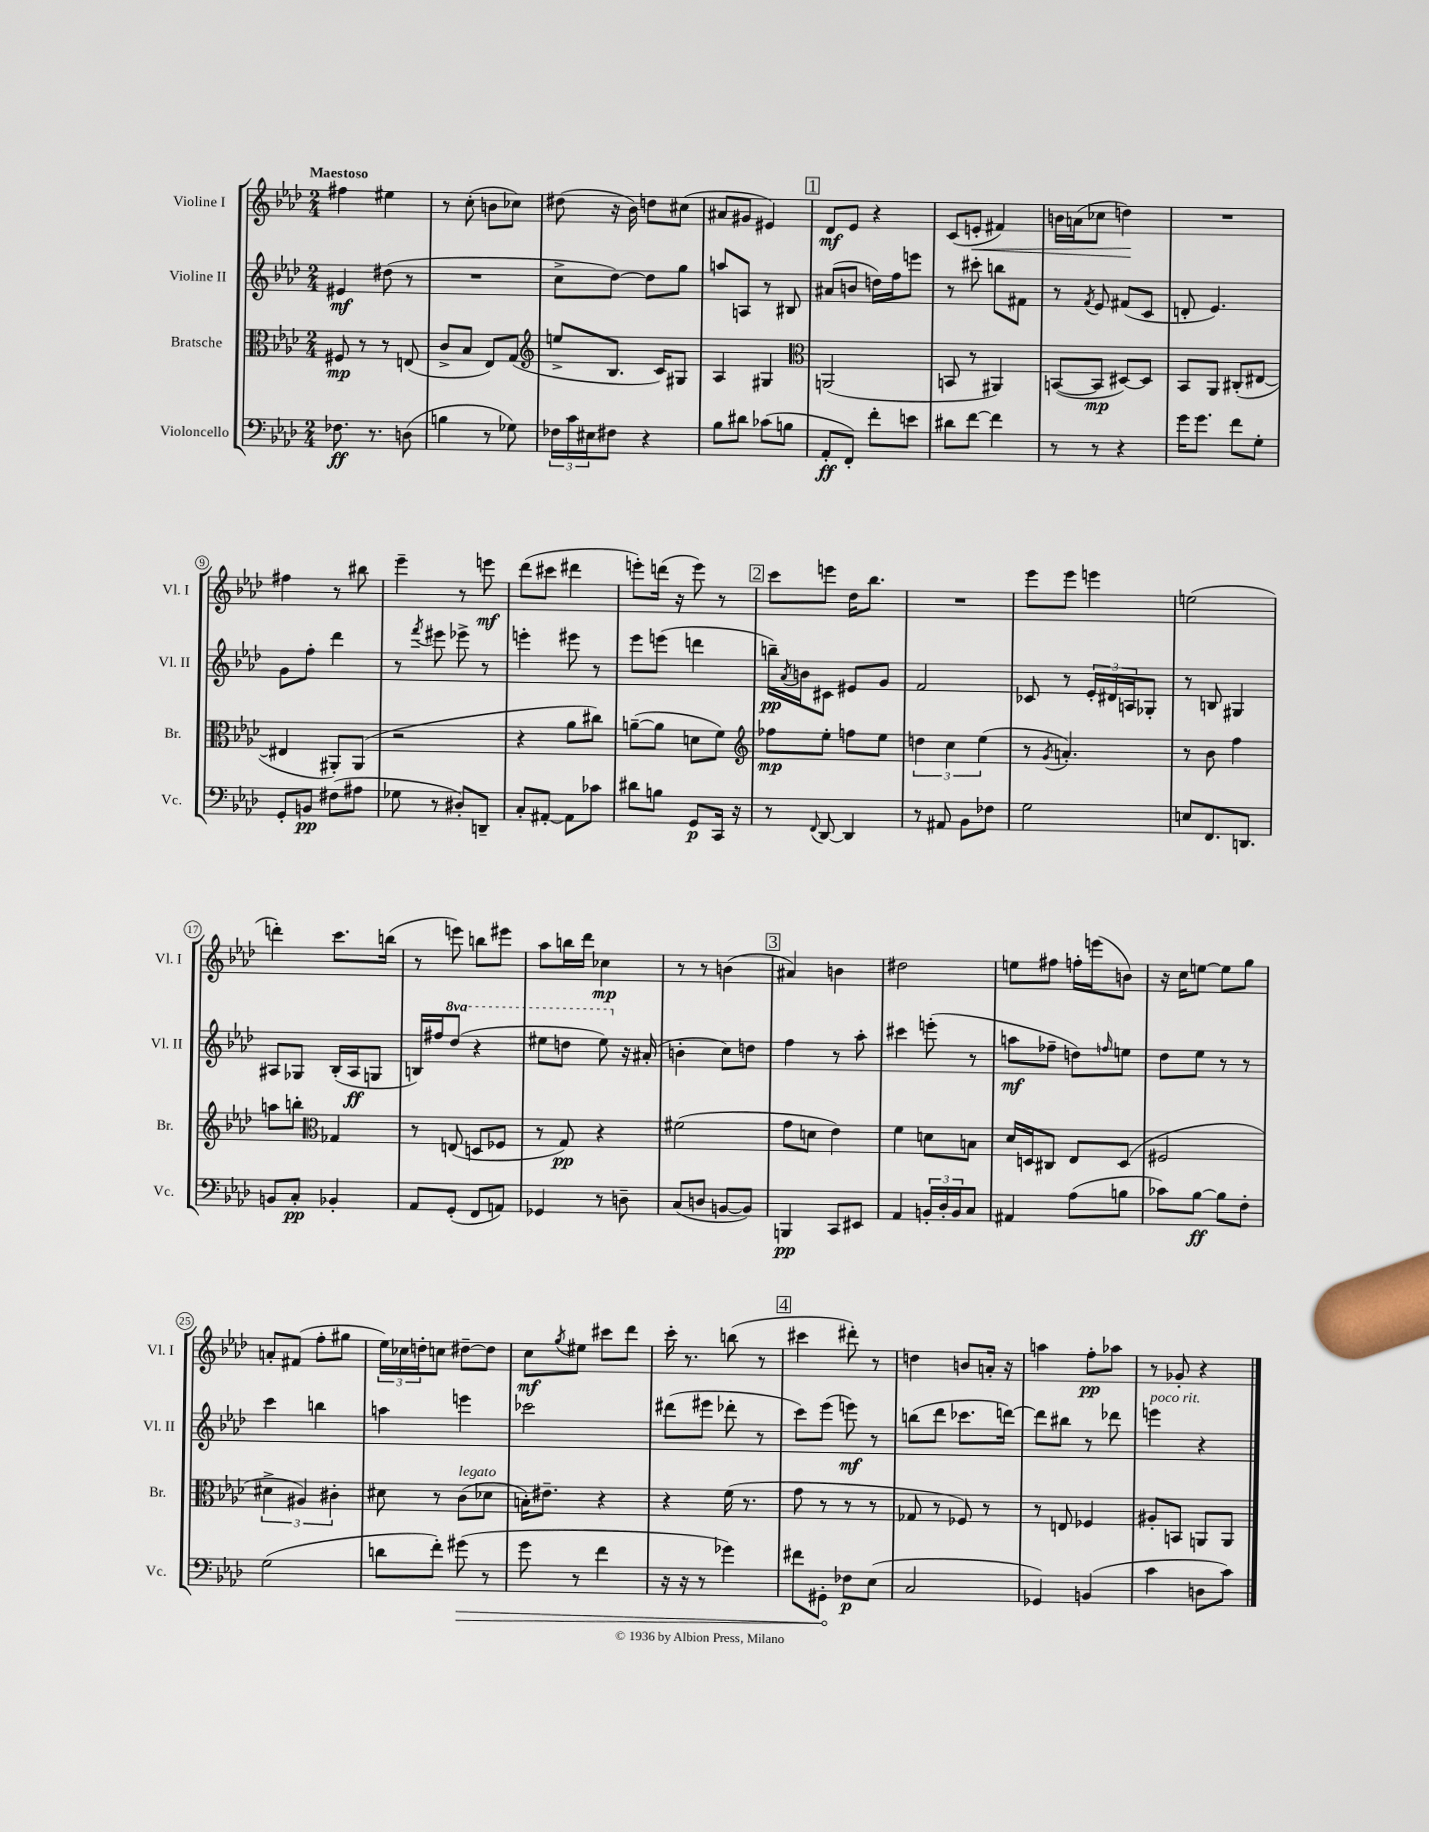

**kern	**kern	**kern	**kern
*staff4	*staff3	*staff2	*staff1
*clefF4	*clefC3	*clefG2	*clefG2
*k[b-e-a-d-]	*k[b-e-a-d-]	*k[b-e-a-d-]	*k[b-e-a-d-]
*M2/4	*M2/4	*M2/4	*M2/4
8.F-	8F#	4e#	4ff#
.	8r	.	.
8.r	.	.	.
.	8r	(8dd#	4ee#
(8D	(8E	8r	.
=	=	=	=
4B	8c^	2r	8r
.	8B-	.	(8cc'
8r	8E-)	.	8b
8G-)	(8G	.	8cc-)
=	=	=	=
*	*clefG2	*	*
24F-	8ee^	8cc^	(8dd#
24c	.	.	.
24E#	.	.	.
8F#	8.B-	[8dd-)	16r
.	.	.	16b-)
4r	.	8dd-]	8dd
.	16c)	.	.
.	8G#	8gg	(8cc#
=	=	=	=
8B-	4A-	8aa	8a#
8d#	.	8A	8g#
(8c-	4G#	8r	4e#)
8B	.	8B#	.
=	=	=	=
*	*clefC3	*	*
8AA-'	(2AA	(8a#	8d-
8FF')	.	8b	8e-
8f'	.	16dd)	4r
.	.	16ff	.
8e	.	8eee	.
=	=	=	=
8d#	8BB	8r	(8c
[8f	8r	8ccc#'	8e'
4f]	4AA#)	8bb	4f#)
.	.	8f#	.
=	=	=	=
8r	([8BB	8r	16b
.	.	.	(16a
.	.	8qf	.
8r	8BB]	8e-	8cc-
4r	[8D#)	(8f#	4dd)
.	8D#]	8c	.
=	=	=	=
16g	8BB-	8d'	2r
8.g	.	.	.
.	8AA-	4.e-)	.
8f	(8C#'	.	.
8G'	[8E#	.	.
=	=	=	=
8GG'	4E#]	8g	4ff#
8BB	.	8ff'	.
(8F#	8AA#')	4ddd-	8r
8A#	(8AA#	.	8bb#
=	=	=	=
8G-	2r	8r	4eee-~
.	.	8qfff	.
8r	.	8eee#	.
8D#')	.	8eee-^	8r
8DD~	.	8r	8eee
=	=	=	=
8C'	4r	4eee'	(8ddd-
[8AA#'	.	.	8ccc#
8AA#]	8a-	8eee#	4ddd#
8c-	8cc#)	8r	.
=	=	=	=
8d#	([8a~	8eee-	8eee')
8B	8a]	(8eee	(16ddd
.	.	.	16r
8GG	8d	4ddd	8eee)
16CC	8f)	.	8r
16r	.	.	.
=	=	=	=
*	*clefG2	*	*
8r	8ff-	16bb~)	8ccc
.	.	8qa-	.
.	.	16b	.
8qqFF	.	.	.
[8DD-	8ee-'	8c#	8eee
4DD-]	8ff	8e#	16dd-
.	.	.	8.bb-
.	8ee-	8g	.
=	=	=	=
8r	6dd	2f	2r
8AA#	.	.	.
.	6cc	.	.
8BB-	.	.	.
.	(6ee-	.	.
8F-	.	.	.
=	=	=	=
2G	8r	8c-	8eee-
.	8qg	.	.
.	4.a')	8r	8eee-
.	.	24e-'	4eee
.	.	24d#	.
.	.	24A	.
.	.	8G-'	.
=	=	=	=
8E	8r	8r	(2ee
8.FF	8b-	8B	.
.	4ff	4G#	.
8.DD	.	.	.
=	=	=	=
8BB	8aa	8A#	4ddd')
8C'	8bb'	8G-	.
*	*clefC3	*	*
4BB-'	4G-	(16B-'	8.ccc
.	.	16A#	.
.	.	8G	.
.	.	.	(16bb
=	=	=	=
8AA-	8r	16B)	8r
.	.	16ff#	.
(8GG'	(8E	(8ddd-	8eee)
8FF	8D	4r	8bb
8AA)	8F-	.	8eee#
=	=	=	=
4GG-	8r	8eee#	8aa-
.	8G)	8ddd	16bb
.	.	.	16ddd-
8r	4r	8eee#)	4cc-
8D~	.	16r	.
.	.	(16a#'	.
=	=	=	=
(8C	(2f#	4b'	8r
8D	.	.	8r
[8BB	.	8cc)	(4b
8BB])	.	8dd	.
=	=	=	=
4BBB	8g	4ff	4a#)
.	8d	.	.
8CC	4e-)	8r	4b
8EE#	.	8aa-'	.
=	=	=	=
4AA-	4f	4ccc#	2dd#
24BB'	8d	(8eee'	.
24D-'	.	.	.
24BB	.	.	.
8C	8B	8r	.
=	=	=	=
4AA#	16d-	8aa	8ee
.	16D	.	.
.	8C#	8ff-~	8ff#
(8A-	8E-	8dd)	16ff'
.	.	.	(16eee
.	.	16qqff	.
8B	(8D	8ee	8b)
=	=	=	=
8c-)	2F#	8dd-	16r
.	.	.	16cc
[8B-	.	8ee-	[8ee
8B-]	.	8r	8ee]
8F'	.	8r	8gg
=	=	=	=
(2G	6d#^	4ccc	8a'
.	.	.	(8f#
.	6A#)	.	.
.	.	4bb	8ff'
.	6c#'	.	.
.	.	.	8gg#
=	=	=	=
8d	8d#	4aa	24ee-)
.	.	.	24cc-
.	.	.	24dd'
8f')	8r	.	8cc
(8g#	(8c	4eee	[8dd#~
8r	8d-	.	8dd#]
=	=	=	=
8g	16B')	2ccc-	8cc
.	8.e#~	.	.
.	.	.	8qgg
8r	.	.	8ee#
4f	4r	.	8ccc#
.	.	.	8ddd-
=	=	=	=
16r	4r	(8ddd#	16ccc'
16r	.	.	8.r
8r	.	8eee#	.
4g-)	(16f	8ddd-'	(8bb
.	8.r	.	.
.	.	8r	8r
=	=	=	=
8f#	8g	8ccc)	4ccc#
8GG#'	8r	(8eee-	.
8F-	8r	8eee)	8ddd#')
(8E-	8r	8r	8r
=	=	=	=
2C	8G-	(8bb	4dd
.	8r	8ddd-	.
.	8F-)	8.ccc-	8b
.	8r	.	16a'
.	.	[16ddd)	16r
=	=	=	=
4GG-)	8r	8ddd]	4aa
.	8E	8bb#	.
(4BB	4F-	8r	8ff'
.	.	8ddd-	8aa-
=	=	=	=
4c	8A#'	4eee	8r
.	8BB	.	8g-'
8D	8AA	4r	4r
8c)	8AA	.	.
==	==	==	==
*-	*-	*-	*-
